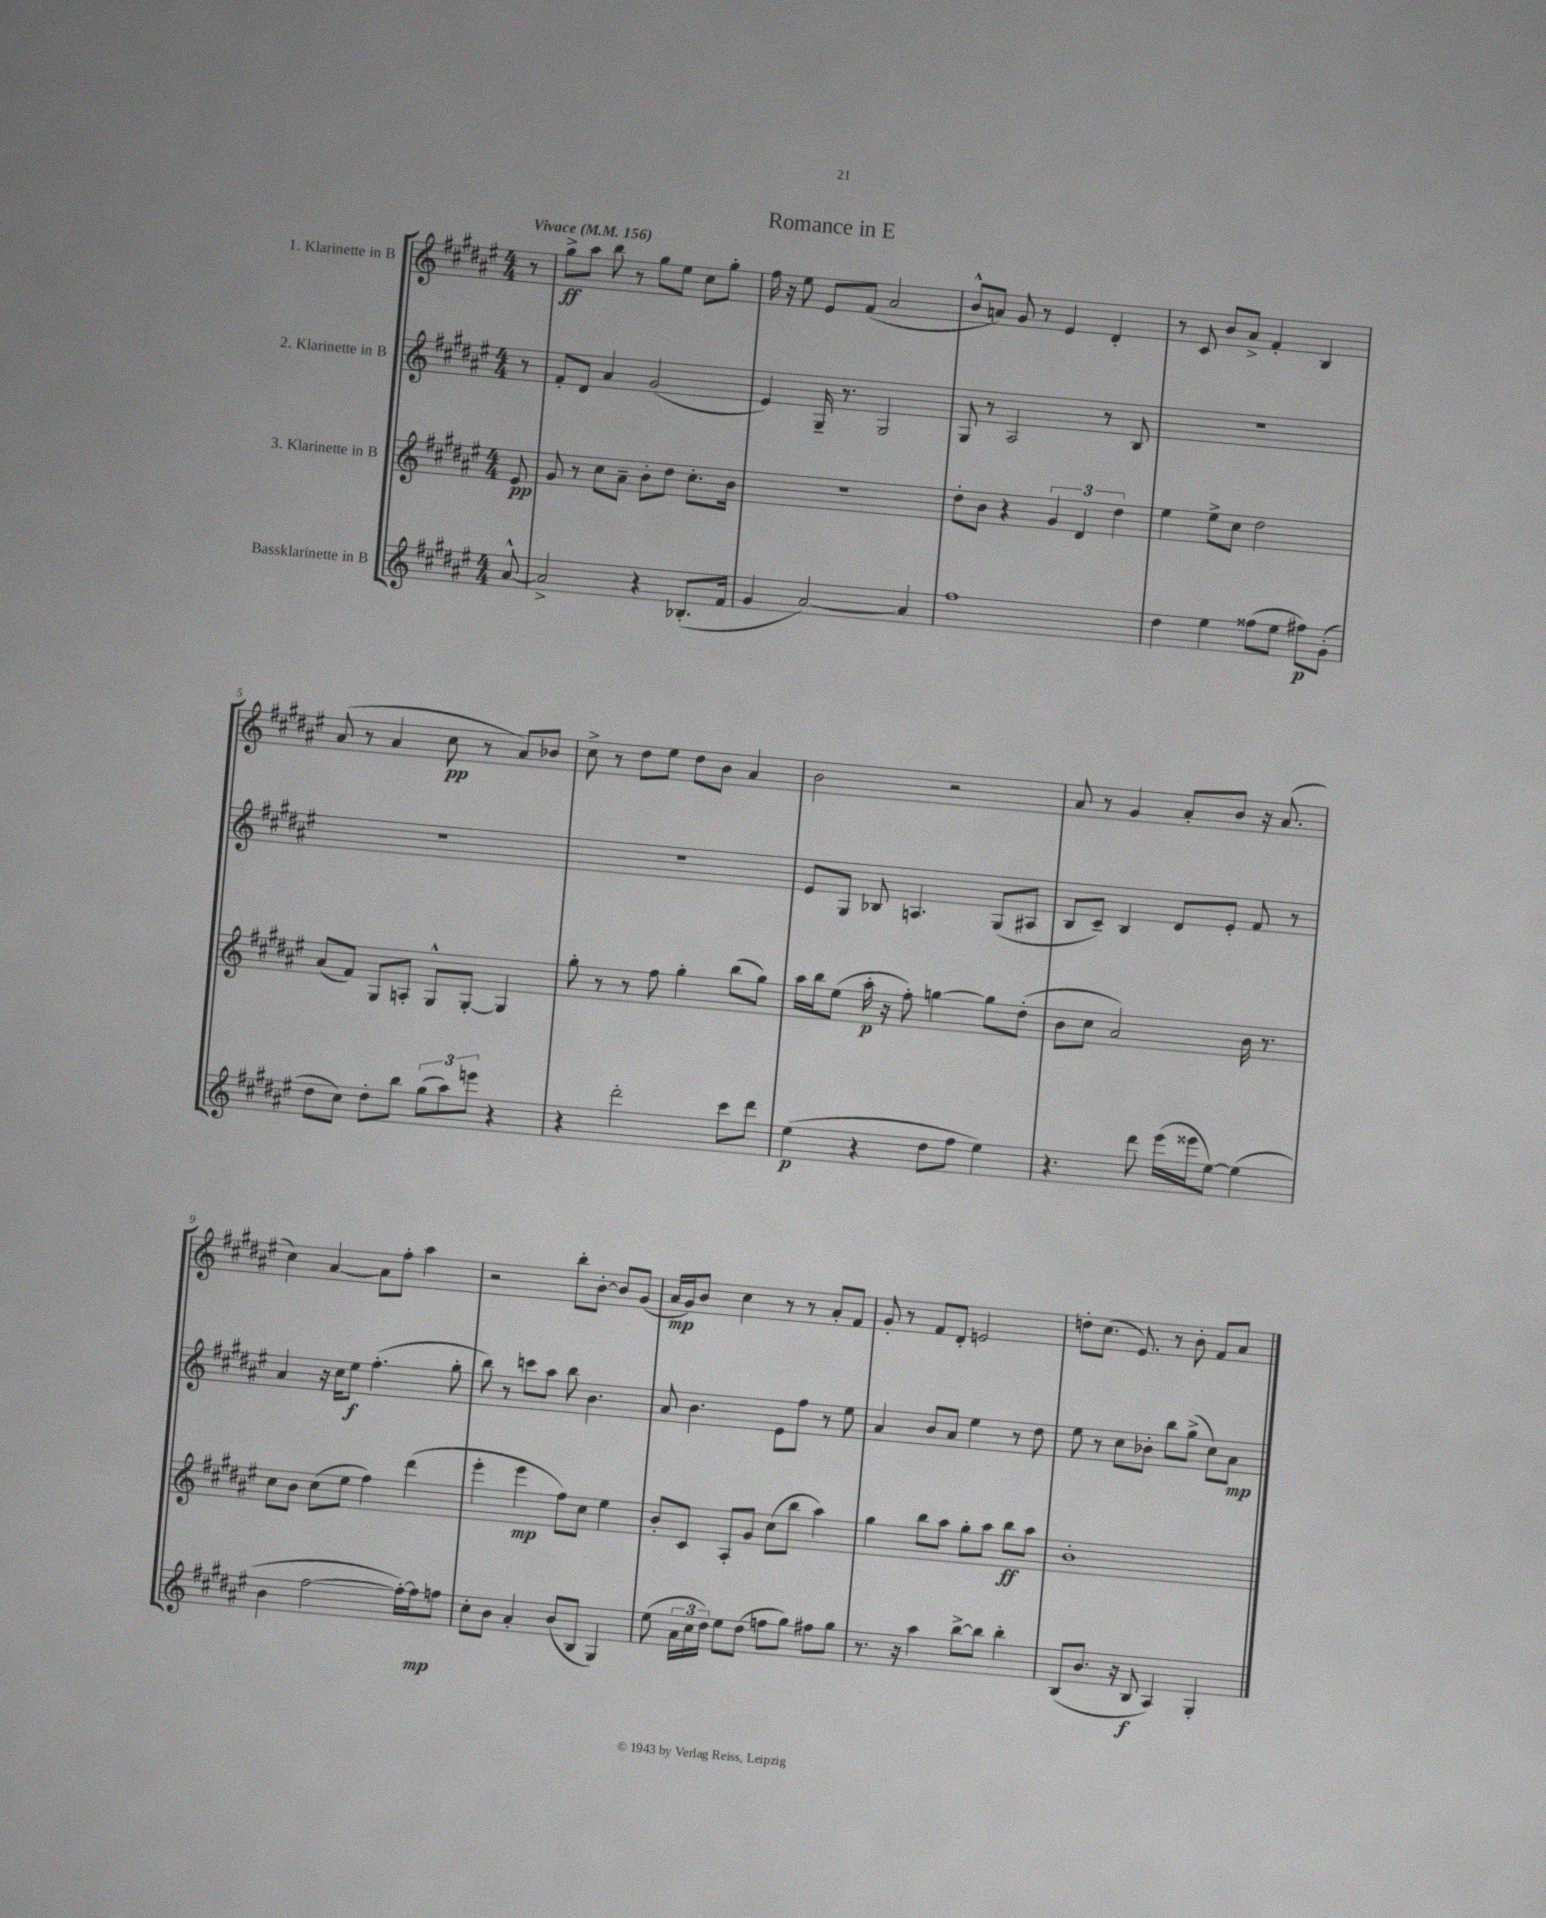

**kern	**dynam	**kern	**dynam	**kern	**dynam	**kern	**dynam
*part4	*part4	*part3	*part3	*part2	*part2	*part1	*part1
*staff4	*staff4	*staff3	*staff3	*staff2	*staff2	*staff1	*staff1
*I"Bassklarinette in B	*	*I"3. Klarinette in B	*	*I"2. Klarinette in B	*	*I"1. Klarinette in B	*
*clefG2	*	*clefG2	*	*clefG2	*	*clefG2	*
*k[f#c#g#d#a#e#]	*	*k[f#c#g#d#a#e#]	*	*k[f#c#g#d#a#e#]	*	*k[f#c#g#d#a#e#]	*
*M4/4	*	*M4/4	*	*M4/4	*	*M4/4	*
*MM156	*	*MM156	*	*MM156	*	*MM156	*
=	=	=	=	=	=	=	=
!	!	!	!	!	!	!LO:TX:a:B:t=Vivace	!
[8a#^^/	.	8e#/	pp	8r	.	8r	.
=1	=1	=1	=1	=1	=1	=1	=1
2a#^/]	.	8g#/	.	8f#'/L	.	8gg#^\L	ff
.	.	8r	.	8d#/J	.	8aa#\J	.
.	.	8cc#\L	.	4a#/	.	8bb\	.
.	.	8a#~\J	.	.	.	8r	.
4r	.	8b'\L	.	(2g#/	.	8gg#\L	.
.	.	8dd#\J	.	.	.	8ee#\J	.
(8.B-X'/L	.	8.cc#'\L	.	.	.	8cc#\L	.
.	.	.	.	.	.	8gg#'\J	.
16f#/Jk	.	16b\Jk	.	.	.	.	.
=2	=2	=2	=2	=2	=2	=2	=2
4g#/	.	1r	.	4e#/)	.	16ff#\	.
.	.	.	.	.	.	16r	.
.	.	.	.	.	.	8ee#\	.
[2a#/)	.	.	.	16G#~/	.	8e#/L	.
.	.	.	.	8.r	.	.	.
.	.	.	.	.	.	(8f#/J	.
.	.	.	.	2G#/	.	2a#/	.
4a#/]	.	.	.	.	.	.	.
=3	=3	=3	=3	=3	=3	=3	=3
1ff#	.	8dd#'\L	.	8G#/	.	8b^^/L	.
.	.	8b\J	.	8r	.	8an/J)	.
.	.	4r	.	2A#/	.	8g#/	.
.	.	.	.	.	.	8r	.
.	.	6g#/	.	.	.	4e#/	.
.	.	6d#/	.	.	.	.	.
.	.	.	.	8r	.	4d#'/	.
.	.	6dd#\	.	.	.	.	.
.	.	.	.	8B/	.	.	.
=4	=4	=4	=4	=4	=4	=4	=4
4dd#\	.	4ee#\	.	1r	.	8r	.
.	.	.	.	.	.	8c#/	.
4ee#\	.	8ee#^\L	.	.	.	8b/L	.
.	.	8cc#\J	.	.	.	8a#^/J	.
(8ff##X\L	.	2dd#\	.	.	.	4f#'/	.
8ee#\J	.	.	.	.	.	.	.
8ff#X\L)	p	.	.	.	.	4B/	.
(8g#'\J	.	.	.	.	.	.	.
!!LO:LB:g=z
=5	=5	=5	=5	=5	=5	=5	=5
8dd#\L	.	(8a#/L	.	1r	.	(8a#/	.
8cc#\J)	.	8f#/J)	.	.	.	8r	.
8dd#'\L	.	8G#/L	.	.	.	4a#/	.
8bb\J	.	8An'/J	.	.	.	.	.
(12gg#\L	.	8G#^^/L	.	.	.	8cc#\	pp
12aa#\)	.	.	.	.	.	.	.
.	.	[8G#'/J	.	.	.	8r	.
12eeen\J	.	.	.	.	.	.	.
4r	.	4G#/]	.	.	.	8a#/L)	.
.	.	.	.	.	.	8b-X/J	.
=6	=6	=6	=6	=6	=6	=6	=6
4r	.	8gg#'\	.	1r	.	8cc#^\	.
.	.	8r	.	.	.	8r	.
2ddd#'\	.	8r	.	.	.	8dd#\L	.
.	.	8ff#\	.	.	.	8ee#\J	.
.	.	4gg#'\	.	.	.	8dd#\L	.
.	.	.	.	.	.	8b\J	.
8ccc#\L	.	(8bb\L	.	.	.	4a#/	.
8ddd#\J	.	8gg#\J)	.	.	.	.	.
=7	=7	=7	=7	=7	=7	=7	=7
(4ee#\	p	16aa#\LL	.	8e#/L	.	2b\	.
.	.	16bb\J	.	.	.	.	.
.	.	(8ee#\J	.	8G#/J	.	.	.
4r	.	16aa#'\	p	8B-X/	.	.	.
.	.	16r	.	.	.	.	.
.	.	8ff#'\)	.	4.An/	.	.	.
8dd#\L	.	[4ggn\	.	.	.	2r	.
8ff#\J	.	.	.	.	.	.	.
4ee#\)	.	8gg\L]	.	(8G#/L	.	.	.
.	.	(8dd#'\J	.	8A#X/J	.	.	.
=8	=8	=8	=8	=8	=8	=8	=8
4.r	.	8b\L	.	8B/L	.	8a#/	.
.	.	8cc#\J	.	8c#~/J)	.	8r	.
.	.	2a#/)	.	4B/	.	4g#/	.
8ddd#\	.	.	.	.	.	.	.
(16eee#\LL	.	.	.	8d#/L	.	8a#'/L	.
16eee##X\J	.	.	.	.	.	.	.
[8ee#\J)	.	.	.	8e#'/J	.	8b/J	.
(4ee#\]	.	16b\	.	8f#/	.	16r	.
.	.	8.r	.	.	.	(8.a#/	.
.	.	.	.	8r	.	.	.
!!LO:LB:g=z
=9	=9	=9	=9	=9	=9	=9	=9
4b\	.	8cc#\L	.	4a#/	.	4cc#\)	.
.	.	8b\J	.	.	.	.	.
[2ff#\	.	(8cc#\L	.	16r	.	[4a#/	.
.	.	.	.	16cc#\KL	.	.	.
.	.	8ee#\J	.	8ee#\J	f	.	.
.	.	4ff#\)	.	(4.ff#'\	.	8a#\L]	.
.	.	.	.	.	.	8ff#'\J	.
16ff#'\LL_)	.	(4ddd#\	.	.	.	4aa#\	.
16ff#\J]	mp	.	.	.	.	.	.
8ffn\J	.	.	.	8gg#'\	.	.	.
=10	=10	=10	=10	=10	=10	=10	=10
8cc#'\L	.	4eee#'\	.	8bb\)	.	2r	.
8b\J	.	.	.	8r	.	.	.
4a#'/	.	4eee#\	mp	8cccn\L	.	.	.
.	.	.	.	8aa#\J	.	.	.
(8b/L	.	8ff#\L)	.	8bb\	.	8bb'\L	.
8B/J	.	8cc#\J	.	4.b\	.	[8b'\J	.
4G#/)	.	4ee#\	.	.	.	8b/L]	.
.	.	.	.	.	.	(8g#/J	.
=11	=11	=11	=11	=11	=11	=11	=11
(8ee#\	.	8b'/L	.	8a#/	.	16a#/LL	mp
.	.	.	.	.	.	16g#/J)	.
24a#\LL	.	8c#/J	.	4.b\	.	8b/J	.
24cc#\	.	.	.	.	.	.	.
24dd#\JJ)	.	.	.	.	.	.	.
8ee#\L	.	8A#'/L	.	.	.	4cc#\	.
(8dd#\J	.	8g#/J	.	.	.	.	.
8ffn\L	.	(8cc#\L	.	8e#\L	.	8r	.
8gg#\J)	.	8bb\J	.	8ff#\J	.	8r	.
8ff#X\L	.	4aa#\)	.	8r	.	8a#'/L	.
8gg#\J	.	.	.	8ee#\	.	8f#/J	.
=12	=12	=12	=12	=12	=12	=12	=12
8.r	.	4gg#\	.	4a#/	.	8g#'/	.
.	.	.	.	.	.	8r	.
16r	.	.	.	.	.	.	.
4aa#\	.	8bb\L	.	8b/L	.	8f#/L	.
.	.	8aa#\J	.	8a#/J	.	8d#'/J	.
[8bb^\L	.	8gg#'\L	.	4ee#\	.	2en/	.
8bb\J]	.	8aa#\J	.	.	.	.	.
4bb'\	.	8bb\L	ff	8r	.	.	.
.	.	8aa#\J	.	8dd#\	.	.	.
=13	=13	=13	=13	=13	=13	=13	=13
(8B/L	.	1b'	.	8ee#\	.	8ddn'\L	.
8.b/J	.	.	.	8r	.	(8.cc#\J	.
.	.	.	.	8cc#\L	.	.	.
16r	.	.	.	.	.	8.e#/)	.
8B/	f	.	.	8b-X'\J	.	.	.
4A#/)	.	.	.	8bb\L	.	8r	.
.	.	.	.	(8gg#^\J	.	8b'\	.
4G#'/	.	.	.	8cc#\L)	.	8f#/L	.
.	.	.	.	8a#\J	mp	8a#/J	.
==	==	==	==	==	==	==	==
*-	*-	*-	*-	*-	*-	*-	*-
